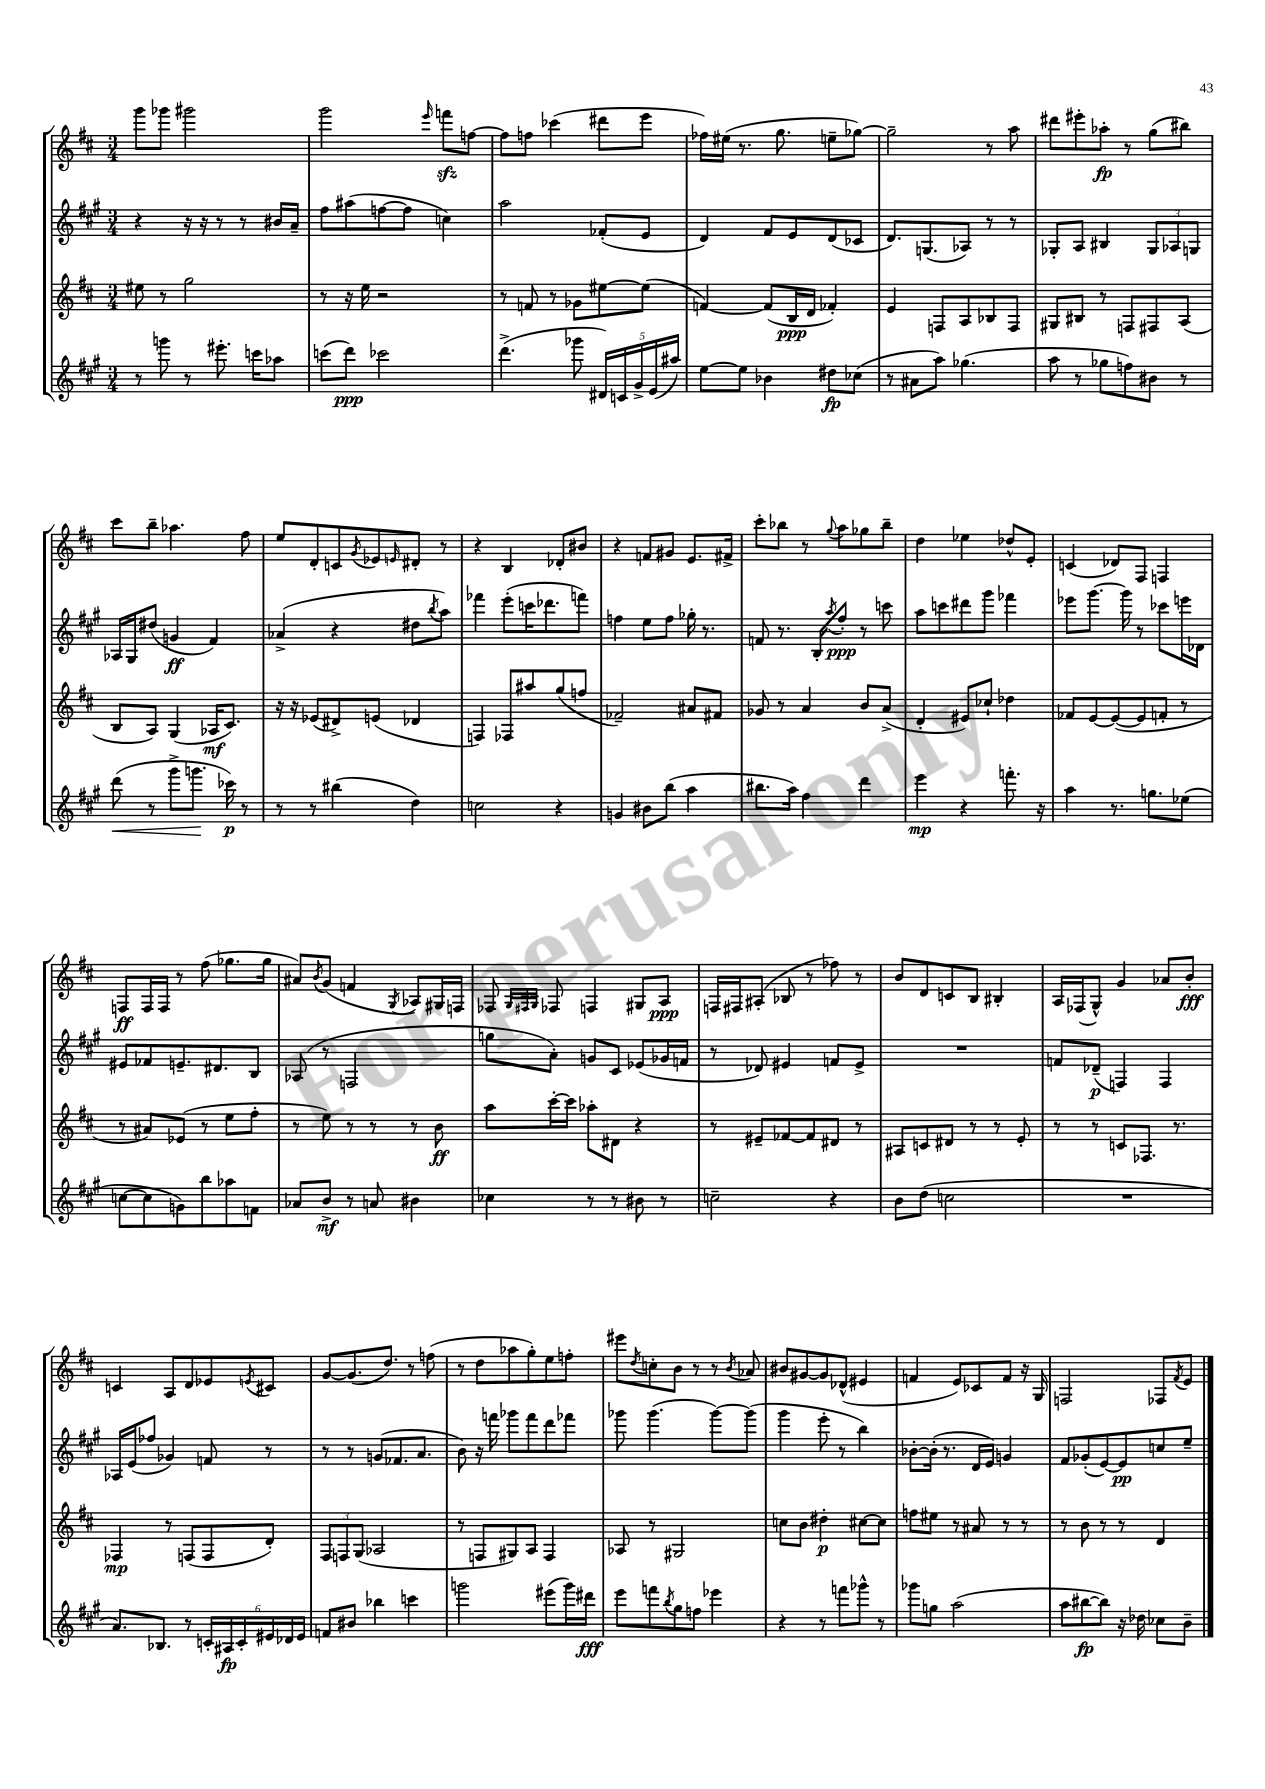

**kern	**dynam	**kern	**dynam	**kern	**dynam	**kern	**dynam
*part4	*part4	*part3	*part3	*part2	*part2	*part1	*part1
*staff4	*staff4	*staff3	*staff3	*staff2	*staff2	*staff1	*staff1
*clefG2	*	*clefG2	*	*clefG2	*	*clefG2	*
*k[f#c#g#]	*	*k[f#c#]	*	*k[f#c#g#]	*	*k[f#c#]	*
*M3/4	*	*M3/4	*	*M3/4	*	*M3/4	*
=14	=14	=14	=14	=14	=14	=14	=14
8r	.	8ee#X\	.	4r	.	8ggg\L	.
8gggn\	.	8r	.	.	.	8ggg-X\J	.
8r	.	2gg\	.	16r	.	2ggg#X\	.
.	.	.	.	16r	.	.	.
8.eee#X'\	.	.	.	8r	.	.	.
.	.	.	.	8r	.	.	.
16cccn\KL	.	.	.	.	.	.	.
8aa-X\J	.	.	.	16b#X/LL	.	.	.
.	.	.	.	16a~/JJ	.	.	.
=15	=15	=15	=15	=15	=15	=15	=15
(8cccn\L	.	8r	.	8ff#\L	.	2ggg\	.
8ddd\J)	ppp	16r	.	(8aa#X\	.	.	.
.	.	16ee\	.	.	.	.	.
2ccc-X\	.	2r	.	[8ffn\	.	.	.
.	.	.	.	8ff\J]	.	.	.
.	.	.	.	.	.	16qqeee/	.
.	.	.	.	4ccn\)	.	8fffnzz\L	.
.	.	.	.	.	.	[8ffn\J	.
=16	=16	=16	=16	=16	=16	=16	=16
(4.ddd^\	.	8r	.	2aa\	.	8ff\L]	.
.	.	8fn/	.	.	.	8ffn\J	.
.	.	8r	.	.	.	(4ccc-X\	.
8ggg-X\	.	8g-X\L	.	.	.	.	.
20d#X/LL)	.	[8ee#X\	.	(8f-X'/L	.	8ddd#X\L	.
20cn/	.	.	.	.	.	.	.
20g#^/	.	.	.	.	.	.	.
.	.	(8ee#\J]	.	8e/J	.	8eee\J	.
(20e/	.	.	.	.	.	.	.
20aa#X/JJ)	.	.	.	.	.	.	.
=17	=17	=17	=17	=17	=17	=17	=17
[8ee\L	.	[4fn/)	.	4d/)	.	16ff-X\LL)	.
.	.	.	.	.	.	(16ee#X\JJ	.
8ee\J]	.	.	.	.	.	8.r	.
4b-X\	.	(8f/L]	.	8f#/L	.	.	.
.	.	.	.	.	.	8.gg\	.
.	.	16B/L	ppp	8e/	.	.	.
.	.	16d/JJ	.	.	.	.	.
8dd#X\L	fp	4f-X'/)	.	(8d/	.	8een~\L	.
(8cc-X\J	.	.	.	8c-X/J	.	[8gg-X\J)	.
=18	=18	=18	=18	=18	=18	=18	=18
8r	.	4e/	.	8.d/L)	.	2gg-~\]	.
8a#X\L	.	.	.	.	.	.	.
.	.	.	.	(8.Gn/	.	.	.
8aa\J)	.	8Fn/L	.	.	.	.	.
(4.gg-X\	.	8A/	.	8A-X/J)	.	.	.
.	.	8B-X/	.	8r	.	8r	.
.	.	8F/J	.	8r	.	8aa\	.
=19	=19	=19	=19	=19	=19	=19	=19
8aa\	.	8G#X/L	.	8G-X'/L	.	8ddd#X\L	.
8r	.	8B#X/J	.	8A/J	.	8eee#X'\	.
8gg-X\L	.	8r	.	4B#X/	.	8aa-X'\J	fp
8ffn\)	.	8Fn/L	.	.	.	8r	.
8b#X\J	.	8F#X/	.	12G-/L	.	(8gg\L	.
.	.	.	.	12A-X/	.	.	.
8r	.	(8A/J	.	.	.	8bb#X\J)	.
.	.	.	.	12Gn/J	.	.	.
!!LO:LB:g=z
=20	=20	=20	=20	=20	=20	=20	=20
!	!LO:HP:b	!	!	!	!	!	!
(8ddd\	<	8B/L	.	16A-X/LL	.	8ccc#\L	.
.	.	.	.	16G#/J	.	.	.
8r	.	8A/J)	.	(8dd#X/J	.	8bb~\J	.
8ggg#^\L	.	(4G/	.	4gn/	ff	4.aa-X\	.
8.gggn\J	.	.	.	.	.	.	.
.	.	16A-X/KL	mf	4f#/)	.	.	.
16ccc-X\)	[ p	8.c#/J)	.	.	.	.	.
8r	.	.	.	.	.	8ff#\	.
=21	=21	=21	=21	=21	=21	=21	=21
8r	.	16r	.	(4a-X^/	.	8ee/L	.
.	.	16r	.	.	.	.	.
8r	.	(8e-X/L	.	.	.	8d'/	.
(4bb#X\	.	8d#X^/)	.	4r	.	8cn/	.
.	.	.	.	.	.	8qg/	.
.	.	(8en/J	.	.	.	8e-X/	.
.	.	.	.	.	.	16qqen/	.
4dd\)	.	4d-X/	.	8dd#X\L	.	8d#X'/J	.
.	.	.	.	8qbb/	.	.	.
.	.	.	.	8aa\J)	.	8r	.
=22	=22	=22	=22	=22	=22	=22	=22
2ccn\	.	4Fn/)	.	4fff-X\	.	4r	.
.	.	8F-X/L	.	(8eee'\L	.	4B/	.
.	.	8aa#X/	.	16cccn\K	.	.	.
.	.	.	.	8.ddd-X\	.	.	.
4r	.	(8gg/	.	.	.	8d-X'/L	.
.	.	8ffn/J	.	8fffn\J)	.	8b#X/J	.
=23	=23	=23	=23	=23	=23	=23	=23
4gn/	.	2f-X~/)	.	4ffn\	.	4r	.
8b#X\L	.	.	.	8ee\L	.	8fn/L	.
(8bb\J	.	.	.	8ff\J	.	8g#X/J	.
4aa\	.	8a#X/L	.	16gg-X'\	.	8.e/L	.
.	.	.	.	8.r	.	.	.
.	.	8f#X/J	.	.	.	.	.
.	.	.	.	.	.	16f#X^/Jk	.
=24	=24	=24	=24	=24	=24	=24	=24
8.bb#X\L	.	8g-X/	.	8fn/	.	8ccc#'\L	.
.	.	8r	.	8.r	.	8bb-X\J	.
16aa\Jk)	.	.	.	.	.	.	.
4ff#\	.	4a/	.	.	.	8r	.
.	.	.	.	16B'/KL	.	.	.
.	.	.	.	8qaa/	.	8qqgg/	.
.	.	.	.	8ff#'/J	ppp	8aa\L	.
4ddd\	.	8b/L	.	8r	.	8gg-X\	.
.	.	(8a^/J	.	8cccn\	.	8bb-~\J	.
=25	=25	=25	=25	=25	=25	=25	=25
4eee\	mp	4d'/	.	8aa\L	.	4dd\	.
.	.	.	.	8cccn\	.	.	.
4r	.	8e#X/L)	.	8ddd#X\	.	4ee-X\	.
.	.	8cc-X`/J	.	8ggg#\J	.	.	.
8.fffn'\	.	4dd-X\	.	4fff-X\	.	8dd-X^^/L	.
.	.	.	.	.	.	8e'/J	.
16r	.	.	.	.	.	.	.
=26	=26	=26	=26	=26	=26	=26	=26
4aa\	.	8f-X/L	.	8eee-X\L	.	(4cn/	.
.	.	[8e/	.	[8.ggg#\J	.	.	.
8.r	.	(8e/_	.	.	.	8d-X/L)	.
.	.	.	.	16ggg#\]	.	.	.
.	.	8e/]	.	8r	.	8F#/J	.
8.ggn\L	.	.	.	.	.	.	.
.	.	8fn'/J	.	8ccc-X\L	.	4Fn/	.
(8ee-X\J	.	8r	.	16eeen\L	.	.	.
.	.	.	.	16d-X\JJ	.	.	.
!!LO:LB:g=z
=27	=27	=27	=27	=27	=27	=27	=27
[8ccn\L	.	8r	.	8e#X/L	.	8Fn/L	ff
8cc\]	.	8a#X/L)	.	8f-X/	.	16F/L	.
.	.	.	.	.	.	16F/JJ	.
8gn\)	.	(8e-X/J	.	8.en~/	.	8r	.
8bb\	.	8r	.	.	.	(8ff#\	.
.	.	.	.	8.d#X/	.	.	.
8aa-X\	.	8ee\L	.	.	.	8.gg-X\L	.
8fn\J	.	8ff#'\J	.	8B/J	.	.	.
.	.	.	.	.	.	16gg-\Jk	.
=28	=28	=28	=28	=28	=28	=28	=28
8a-X/L	.	8r	.	(8A-X/	.	8a#X/L)	.
.	.	.	.	.	.	8qb/	.
8b^/J	mf	8ee\)	.	8r	.	(8g/J	.
8r	.	8r	.	2Fn/	.	4fn/	.
8an/	.	8r	.	.	.	.	.
.	.	.	.	.	.	8qG/	.
4b#X\	.	8r	.	.	.	8A-X/L)	.
.	.	8b\	ff	.	.	16G#X/L	.
.	.	.	.	.	.	16Fn/JJ	.
=29	=29	=29	=29	=29	=29	=29	=29
4cc-X\	.	8aa\L	.	8ggn\L	.	8F-X/	.
.	.	.	.	.	.	32qqG/LLL	.
.	.	.	.	.	.	32qqF#X/	.
.	.	.	.	.	.	32qqG/JJJ	.
.	.	[16ccc#'\L	.	8a'\J)	.	8F-X/	.
.	.	16ccc#\JJ]	.	.	.	.	.
8r	.	8aa-X'\L	.	8gn/L	.	4Fn/	.
8r	.	8d#X\J	.	8c#/J	.	.	.
8b#X\	.	4r	.	(8e-X/L	.	8G#X/L	.
8r	.	.	.	16g-X/L	.	8A/J	ppp
.	.	.	.	16fn/JJ	.	.	.
=30	=30	=30	=30	=30	=30	=30	=30
2ccn~\	.	8r	.	8r	.	16Fn/LL	.
.	.	.	.	.	.	16F#X/J	.
.	.	8e#X~/L	.	8d-X/)	.	(8A#X'/J	.
.	.	[8f-X/	.	4e#X/	.	8B-X/	.
.	.	8f-/]	.	.	.	8r	.
4r	.	8d#X/J	.	8fn/L	.	8ff-X\)	.
.	.	8r	.	8e#^/J	.	8r	.
=31	=31	=31	=31	=31	=31	=31	=31
8b\L	.	8A#X/L	.	2.r	.	8b/L	.
(8dd\J	.	8cn/	.	.	.	8d/	.
2ccn\	.	8d#X/J	.	.	.	8cn/	.
.	.	8r	.	.	.	8B/J	.
.	.	8r	.	.	.	4B#X'/	.
.	.	8e'/	.	.	.	.	.
=32	=32	=32	=32	=32	=32	=32	=32
2.r	.	8r	.	8fn/L	.	16A/LL	.
.	.	.	.	.	.	(16F-X/J	.
.	.	8r	.	(8d-X~/J	p	8G^^/J)	.
.	.	8cn/L	.	4Fn/)	.	4g/	.
.	.	8.F-X/J	.	.	.	.	.
.	.	.	.	4F/	.	8a-X/L	.
.	.	8.r	.	.	.	.	.
.	.	.	.	.	.	8b'/J	fff
!!LO:LB:g=z
=33	=33	=33	=33	=33	=33	=33	=33
8.a/L)	.	4F-X/	mp	16A-X/LL	.	4cn/	.
.	.	.	.	(16e/J	.	.	.
.	.	.	.	8ff-X/J	.	.	.
8.B-X/J	.	.	.	.	.	.	.
.	.	8r	.	4g-X/)	.	8A/L	.
8r	.	(8Fn/L	.	.	.	8d/	.
24cn'/LL	.	8F/	.	8fn/	.	8e-X/	.
24A#X/	fp	.	.	.	.	.	.
24c'/	.	.	.	.	.	.	.
.	.	.	.	.	.	8qen/	.
24e#X/	.	8d'/J)	.	8r	.	8c#X/J	.
24d-X/	.	.	.	.	.	.	.
24e#/JJ	.	.	.	.	.	.	.
=34	=34	=34	=34	=34	=34	=34	=34
8fn/L	.	12F#/L	.	8r	.	[8g/L	.
.	.	12Fn/	.	.	.	.	.
8b#X/J	.	.	.	8r	.	(8.g/]	.
.	.	(12G/J	.	.	.	.	.
4bb-X\	.	2A-X/	.	(8gn/L	.	.	.
.	.	.	.	.	.	8.dd/J)	.
.	.	.	.	8.f-X/	.	.	.
4cccn\	.	.	.	.	.	8r	.
.	.	.	.	8.a/J	.	.	.
.	.	.	.	.	.	(8ffn\	.
=35	=35	=35	=35	=35	=35	=35	=35
2gggn\	.	8r	.	8b\)	.	8r	.
.	.	8Fn/L	.	16r	.	8dd\L	.
.	.	.	.	16fffn\	.	.	.
.	.	8G#X/)	.	8ggg-X\L	.	8aa-X\	.
.	.	8A/J	.	8fff\	.	8gg'\)	.
(8eee#X\L	.	4F/	.	8ddd\	.	8ee\	.
16ggg\L)	.	.	.	8fff-X\J	.	8ffn'\J	.
16ddd#X\JJ	fff	.	.	.	.	.	.
=36	=36	=36	=36	=36	=36	=36	=36
8eee\L	.	8A-X/	.	8ggg-X\	.	8eee#X\L	.
.	.	.	.	.	.	8qdd/	.
8fffn\	.	8r	.	(4.ggg-\	.	8ccn'\	.
8qbb/	.	.	.	.	.	.	.
8gg#\	.	2G#X/	.	.	.	8b\J	.
8ffn\J	.	.	.	.	.	8r	.
4eee-X\	.	.	.	[8ggg-\L)	.	8r	.
.	.	.	.	.	.	8qb/	.
.	.	.	.	(8ggg-\J]	.	8a-X/	.
=37	=37	=37	=37	=37	=37	=37	=37
4r	.	8ccn\L	.	4ggg#\	.	8b#X/L	.
.	.	8b\J	.	.	.	[8g#X/	.
8r	.	4dd#X'\	p	8eee'\	.	8g#/]	.
8fffn\L	.	.	.	8r	.	(8d-X^^/J	.
8ggg-X^^\J	.	[8cc#X\L	.	4bb\)	.	4e#X/	.
8r	.	8cc#\J]	.	.	.	.	.
=38	=38	=38	=38	=38	=38	=38	=38
8ggg-X\L	.	8ffn\L	.	[8b-X'\L	.	4fn/	.
8ggn\J	.	8ee#X\J	.	(16b-'\Jk]	.	.	.
.	.	.	.	8.r	.	.	.
(2aa\	.	8r	.	.	.	8e/L)	.
.	.	8a#X/	.	16d/LL	.	8c-X/	.
.	.	.	.	16e/JJ)	.	.	.
.	.	8r	.	4gn/	.	8f/J	.
.	.	8r	.	.	.	16r	.
.	.	.	.	.	.	16G/	.
=39	=39	=39	=39	=39	=39	=39	=39
8aa\L	.	8r	.	8f#/L	.	2Fn/	.
[8bb#X\	fp	8b\	.	(8g-X'/	.	.	.
8bb#\J])	.	8r	.	[8e/)	.	.	.
16r	.	8r	.	8e/]	pp	.	.
16dd-X\	.	.	.	.	.	.	.
8cc-X\L	.	4d/	.	8ccn/	.	8F-X/L	.
.	.	.	.	.	.	8qf#/	.
8b~\J	.	.	.	8ee~/J	.	8e/J	.
==	==	==	==	==	==	==	==
*-	*-	*-	*-	*-	*-	*-	*-
